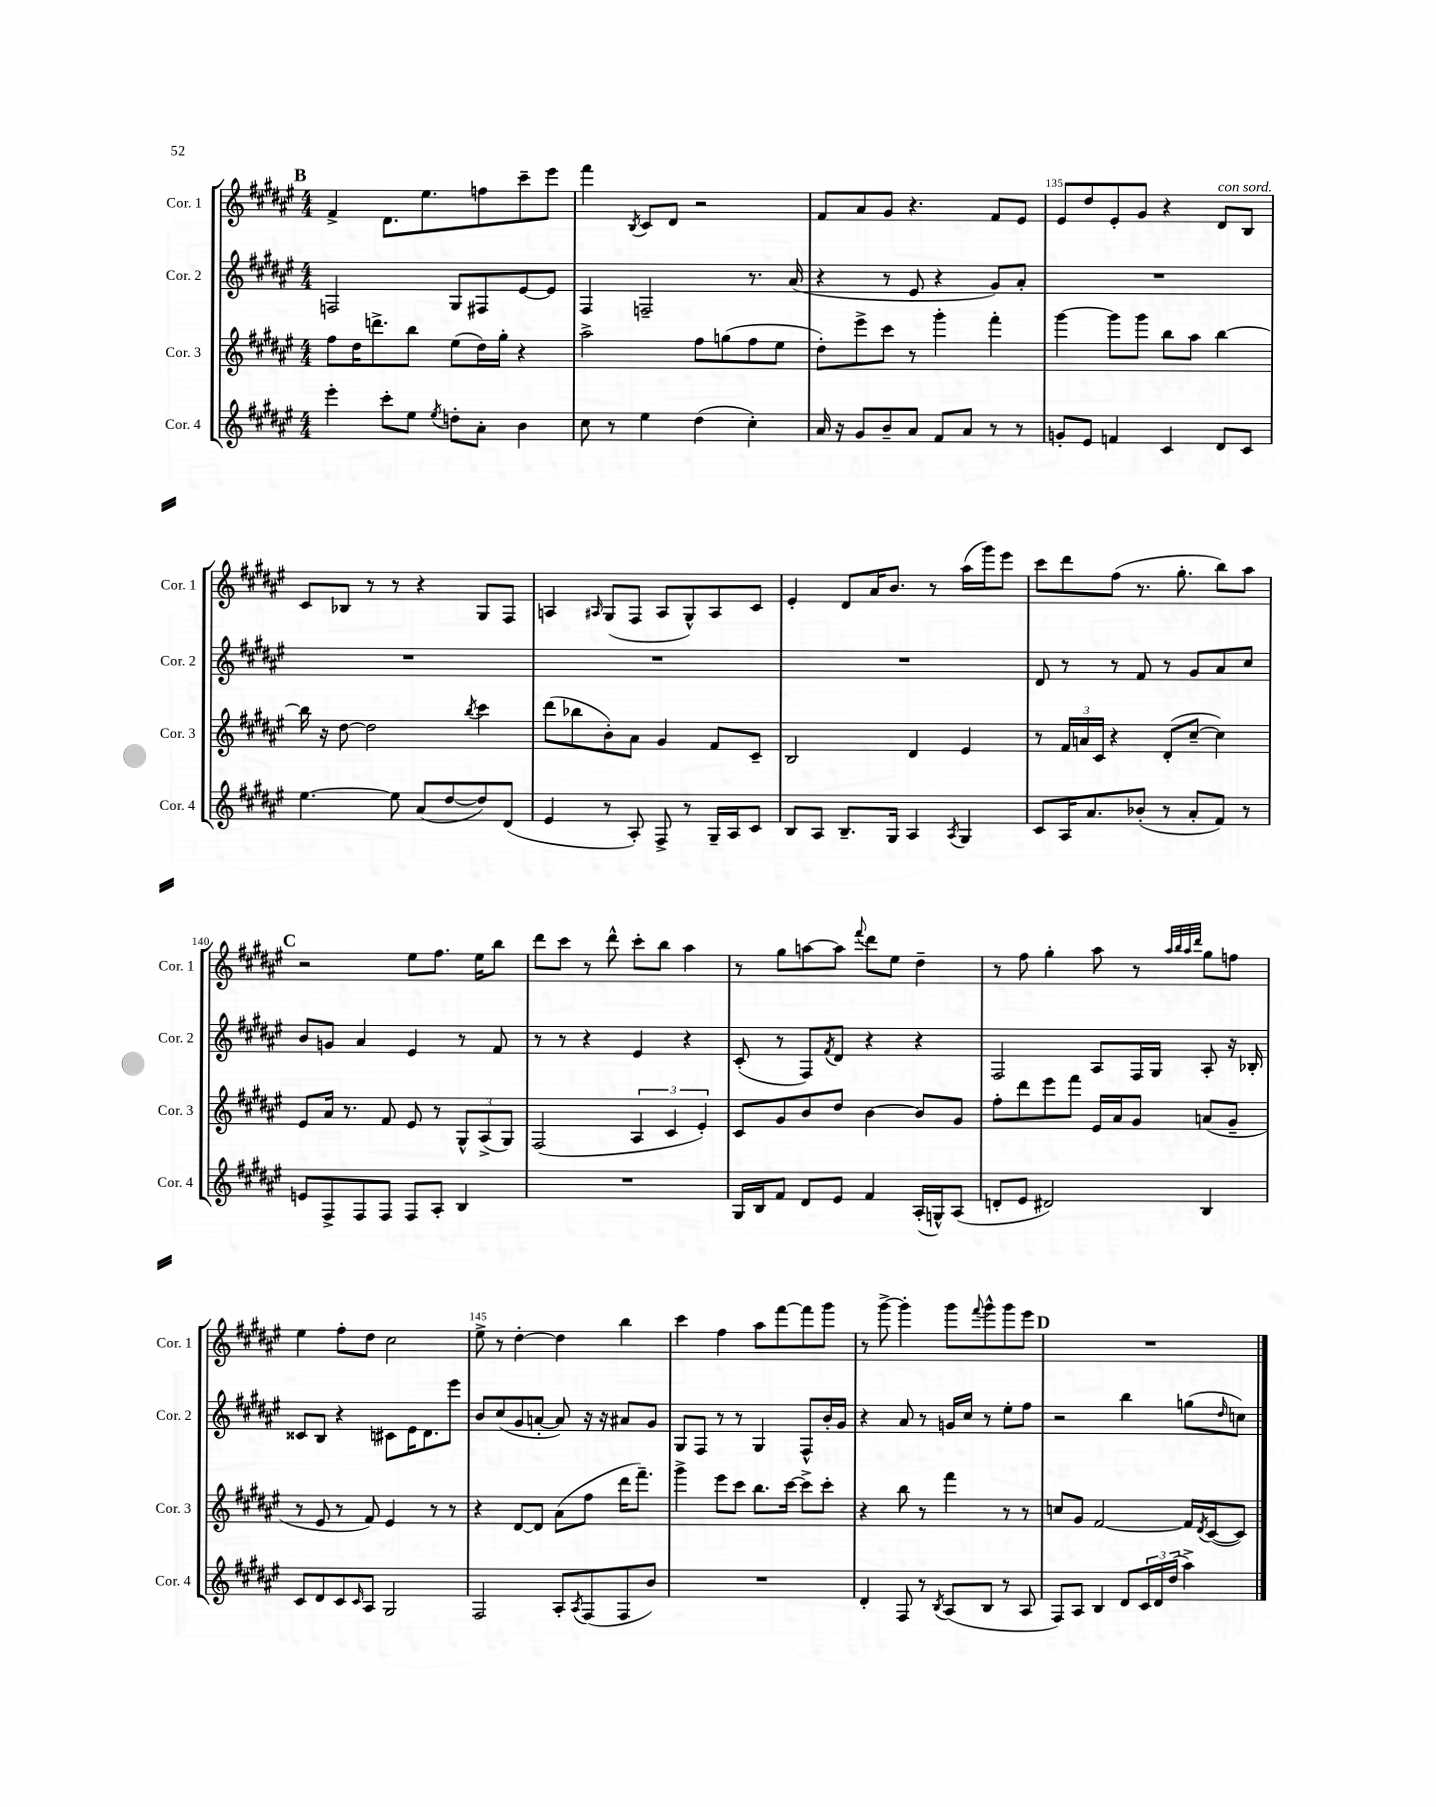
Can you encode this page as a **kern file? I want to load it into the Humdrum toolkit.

**kern	**kern	**kern	**kern
*staff4	*staff3	*staff2	*staff1
*clefG2	*clefG2	*clefG2	*clefG2
*k[f#c#g#d#a#e#]	*k[f#c#g#d#a#e#]	*k[f#c#g#d#a#e#]	*k[f#c#g#d#a#e#]
*M4/4	*M4/4	*M4/4	*M4/4
4eee#'\	8ff#\L	2F/	4f#^/
.	16dd#\K	.	.
.	8.ddd^\	.	.
8ccc#'\L	.	.	8.d#\L
8ee#\J	8bb\J	.	.
.	.	.	8.ee#\
8qee#/	.	.	.
8dd'\L	(8ee#\L	8G#/L	.
8a#'\J	16dd#\L)	8F#/	8ff\
.	16gg#'\JJ	.	.
4b\	4r	[8e#/	8ccc#~\
.	.	8e#/]J	8eee#\J
=	=	=	=
8cc#\	2aa#^\	4F#/	4fff#\
8r	.	.	.
.	.	.	8qB/
4ee#\	.	2F~/	8c#/L
.	.	.	8d#/J
(4dd#\	8ff#\L	.	2r
.	(8gg\	.	.
4cc#'\)	8ff#\	8.r	.
.	8ee#\J	.	.
.	.	(16a#/	.
=	=	=	=
16a#/	8dd#'\L)	4r	8f#/L
16r	.	.	.
8g#/L	8eee#^\	.	8a#/
8b~/	8ccc#\J	8r	8g#/J
8a#/J	8r	8e#/	4.r
8f#/L	4ggg#'\	4r	.
8a#/J	.	.	.
8r	4fff#'\	8g#/L)	8f#/L
8r	.	8a#'/J	8e#/J
=	=	=	=
8g'/L	[4ggg#\	1r	8e#/L
8e#/J	.	.	8dd#/
4f/	8ggg#\]L	.	8e#'/
.	8ggg#\J	.	8g#/J
4c#/	8bb\L	.	4r
.	8aa#\J	.	.
8d#/L	[4bb\	.	8d#/L
8c#/J	.	.	8B/J
=	=	=	=
[4.ee#\	16bb\]	1r	8c#/L
.	16r	.	.
.	[8dd#\	.	8B-/J
.	2dd#\]	.	8r
8ee#\]	.	.	8r
(8a#/L	.	.	4r
[8dd#/	.	.	.
.	8qbb/	.	.
8dd#/])	4ccc#\	.	8G#/L
(8d#/J	.	.	8F#/J
=	=	=	=
4e#/	(8ddd#\L	1r	4A/
.	8bb-\	.	.
.	.	.	16qqA#/
8r	8b'\)	.	(8G#/L
8A#'/)	8a#\J	.	8F#/J
8F#^/	4g#/	.	8A#/L
8r	.	.	8G#^^/)
16G#~/LL	8f#/L	.	8A#/
16A#/J	.	.	.
8c#/J	8c#~/J	.	8c#/J
=	=	=	=
8B/L	2B/	1r	4e#'/
8A#/J	.	.	.
8.B~/L	.	.	8d#/L
.	.	.	16a#/K
16G#/Jk	.	.	8.b/J
4A#/	4d#/	.	.
.	.	.	8r
8qA#/	.	.	.
4G#/	4e#/	.	(16aa#\LL
.	.	.	16ggg#\J)
.	.	.	8eee#\J
=	=	=	=
8c#/L	8r	8d#/	8ccc#\L
16A#/K	24f#/LL	8r	8ddd#\
.	24a/	.	.
8.a#/	.	.	.
.	24c#/JJ	.	.
.	4r	8r	(8ff#\J
(8b-'/J	.	8f#/	8.r
8r	(8d#'/L	8r	.
.	.	.	8.gg#'\
8a#'/L	[8cc#~/J	8g#/L	.
8f#/J)	4cc#\])	8a#/	8bb\L)
8r	.	8cc#/J	8aa#\J
=	=	=	=
8e/L	8e#/L	8b/L	2r
8F#^/	16a#/Jk	8g/J	.
.	8.r	.	.
8F#/	.	4a#/	.
8F#/J	8f#/	.	.
8F#/L	8e#/	4e#/	8ee#\L
8A#'/J	8r	.	8.ff#\J
4B/	12G#^^/L	8r	.
.	.	.	16ee#\LK
.	(12A#^/	.	.
.	.	8f#/	8bb\J
.	12G#/J)	.	.
=	=	=	=
1r	(2F#/	8r	8ddd#\L
.	.	8r	8ccc#\J
.	.	4r	8r
.	.	.	8ddd#^^\
.	6A#/	4e#/	8ccc#'\L
.	.	.	8bb\J
.	6c#/	.	.
.	.	4r	4aa#\
.	6e#'/)	.	.
=	=	=	=
16G#/LL	8c#/L	(8c#'/	8r
16B/J	.	.	.
8f#/J	8g#/	8r	8gg#\L
8d#/L	8b/	8F#/L)	[8aa\
.	.	8qf#/	.
8e#/J	8dd#/J	8d#/J	8aa\]J
.	.	.	8qqfff#/
4f#/	[4b\	4r	8ddd#\L
.	.	.	8ee#\J
(16A#'/LL	8b/]L	4r	4dd#~\
16G^^/J)	.	.	.
(8A#/J	8g#/J	.	.
=	=	=	=
8d'/L	8ff#'\L	2F#/	8r
8e#/J	8ddd#\	.	8ff#\
2d#/)	8eee#\	.	4gg#'\
.	8fff#\J	.	.
.	16e#/LL	8A#/L	8aa#\
.	16a#/J	.	.
.	8g#/J	16F#/L	8r
.	.	16G#/JJ	.
.	.	.	32qqaa#/LLL
.	.	.	32qqbb/
.	.	.	32qqaa#/
.	.	.	32qqddd#/JJJ
4B/	(8a/L	8A#'/	8gg#\L
.	8g#~/J	16r	8ff\J
.	.	16B-'/	.
=	=	=	=
8c#/L	8r	8c##/L	4ee#\
8d#/	8e#/	8B/J	.
8c#/	8r	4r	8ff#'\L
16qqc#/	.	.	.
8A#/J	8f#/)	.	8dd#\J
2G#/	4e#/	8c#\L	2cc#\
.	.	16e#\K	.
.	.	8.d#\	.
.	8r	.	.
.	8r	8eee#\J	.
=	=	=	=
2F#/	4r	8b/L	8ee#^\
.	.	(8cc#/	8r
.	[8d#/L	8g#/	[4dd#'\
.	8d#/]J	[8a'/J	.
8A#'/L	(8a#\L	8a/])	4dd#\]
8qA#/	.	.	.
(8F#/	8ff#\J	16r	.
.	.	16r	.
8F#/	16ddd#\LK	8a#/L	4bb\
.	8.fff#~\J)	.	.
8b/J)	.	8g#/J	.
=	=	=	=
1r	4ggg#^\	8G#/L	4ccc#\
.	.	8F#/J	.
.	8eee#\L	8r	4ff#\
.	8ccc#\J	8r	.
.	8.bb\L	4G#/	8aa#\L
.	.	.	[8fff#\
.	[16ccc#\Jk	.	.
.	8ccc#^\]L	8F#^^/L	8fff#\]
.	8ccc#'\J	16b'/L	8ggg#\J
.	.	16g#/JJ	.
=	=	=	=
4d#'/	4r	4r	8r
.	.	.	[8ggg#^\
8F#/	8bb\	8a#/	4ggg#'\]
8r	8r	8r	.
8qB/	.	.	.
(8A#/L	4fff#\	16g/LL	8ggg#\L
.	.	16cc#/JJ	.
.	.	.	8qqfff#/
8B/J	.	8r	8ggg#^^\
8r	8r	8ee#'\L	8ggg#\
8A#/	8r	8ff#\J	8eee#\J
=	=	=	=
8F#/L)	8cc/L	2r	1r
8A#/J	8g#/J	.	.
4B/	[2f#/	.	.
8d#/L	.	4bb\	.
24c#/L	.	.	.
24d#/	.	.	.
(24dd#/JJ	.	.	.
4aa#^\)	16f#/]LL	(8gg\L	.
.	8qd#/	.	.
.	([16c#/J	.	.
.	.	16qqdd#/	.
.	8c#/]J)	8cc\J)	.
==	==	==	==
*-	*-	*-	*-
